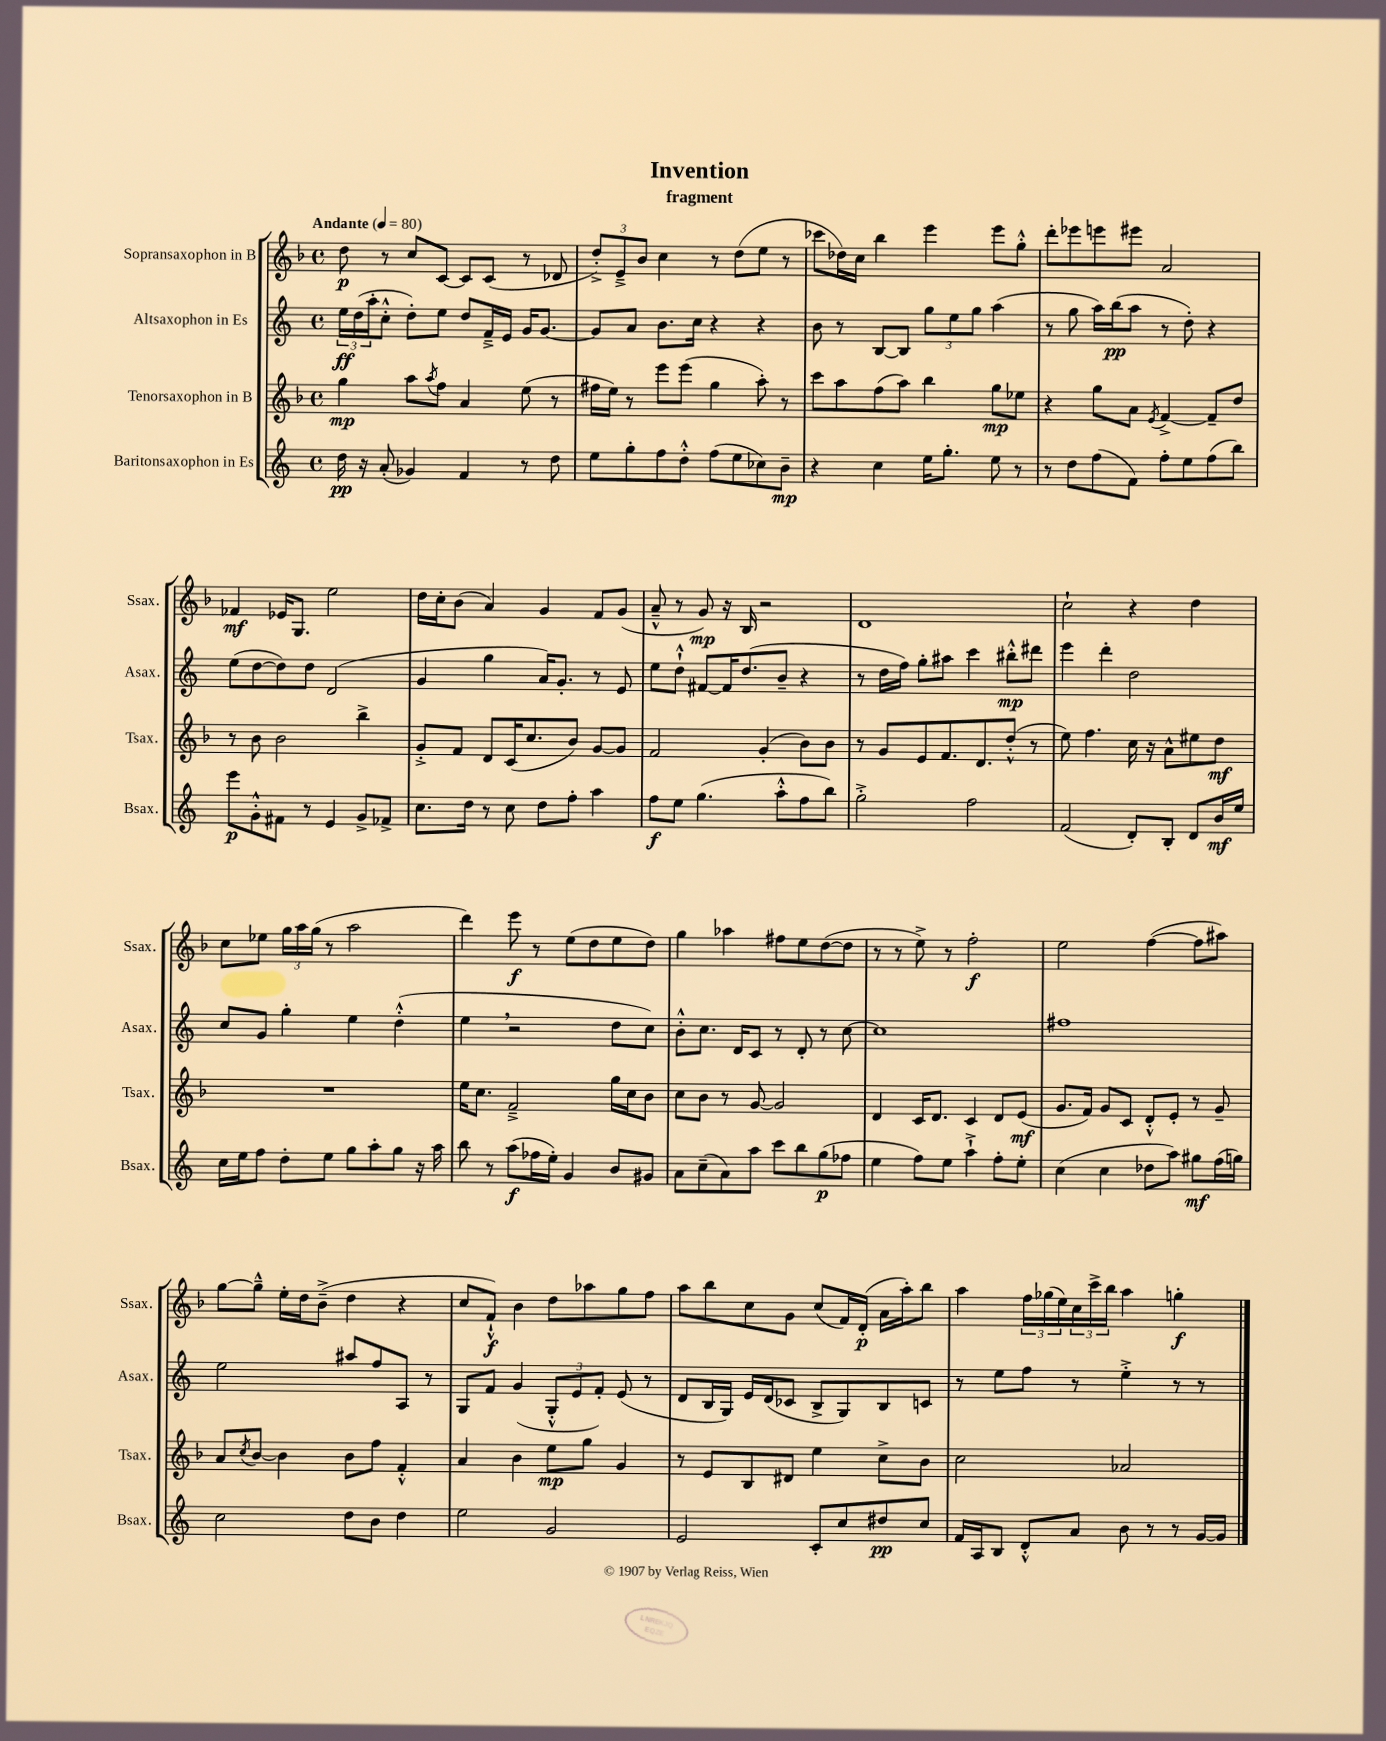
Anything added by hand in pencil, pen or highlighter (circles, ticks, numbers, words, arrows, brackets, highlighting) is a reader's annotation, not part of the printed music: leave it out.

**kern	**kern	**kern	**kern
*staff4	*staff3	*staff2	*staff1
*clefG2	*clefG2	*clefG2	*clefG2
*k[]	*k[b-]	*k[]	*k[b-]
*M4/4	*M4/4	*M4/4	*M4/4
*met(c)	*met(c)	*met(c)	*met(c)
*MM80	*MM80	*MM80	*MM80
16dd	4gg	24ee	8dd
.	.	(24dd	.
16r	.	.	.
.	.	24aa'	.
(8a'	.	8cc'^^	8r
4g-)	8aa	8dd')	8cc
.	8qaa	.	.
.	8ff	8ee	[8c
4f	4a	8dd	8c]
.	.	16f~^	(8c
.	.	16e	.
8r	(8ee	16g	8r
.	.	[8.g	.
8dd	8r	.	8d-
=	=	=	=
8ee	16ff#	8g]	12dd'^)
.	16ee)	.	.
.	.	.	12e~^
8gg'	8r	8a	.
.	.	.	12b-
8ff	8eee	8.b	4cc
8dd'^^	(8eee	.	.
.	.	16cc	.
(8ff	4gg	4r	8r
8ee	.	.	(8dd
8cc-)	8aa')	4r	8ee
8b~	8r	.	8r
=	=	=	=
4r	8ccc	8b	8ccc-
.	8aa	8r	16dd-)
.	.	.	16cc
4cc	(8ff	[8B	4bb-
.	8aa)	8B]	.
16ee	4bb-	12gg	4eee
8.gg'	.	.	.
.	.	12ee	.
.	.	12gg	.
8ee	8gg	(4aa	8eee
8r	8ee-	.	8gg'^^
=	=	=	=
8r	4r	8r	8ddd'
8dd	.	8gg	8eee-
(8ff	8gg	16aa)	8eee
.	.	(16bb	.
8f)	8a	8aa	8eee#
.	8qe	.	.
8ff'	[4f^	8r	2a
8ee	.	8dd')	.
(8ff	8f~]	4r	.
8bb)	8dd	.	.
=	=	=	=
8eee	8r	(8ee	4f-
8g'^^	8b-	[8dd	.
8f#	2b-	8dd])	16e-
.	.	.	8.G
8r	.	8dd	.
4e	.	(2d	2ee
8g^	4bb-^	.	.
8f-^	.	.	.
=	=	=	=
8.cc	8g'^	4g	16dd
.	.	.	16cc'
.	8f	.	(8b-
16dd	.	.	.
8r	8d	4gg	4a)
8cc	(16c	.	.
.	8.cc	.	.
8dd	.	16a)	4g
.	.	8.g'	.
8ff'	8b-)	.	.
4aa	[8g	8r	8f
.	8g]	8e	(8g
=	=	=	=
8ff	2f	8ee	8a~^^
8ee	.	8dd`^^	8r
(4.gg	.	[8f#	8g)
.	.	16f#]	16r
.	.	(8.dd	16B-
.	(4g'	.	2r
8aa'^^	.	8b~	.
8ff	8b-)	4r	.
8bb)	8b-	.	.
=	=	=	=
2gg'^	8r	8r	1d
.	8g	16dd	.
.	.	16ff)	.
.	8e	8gg'	.
.	8.f	8aa#	.
2ff	.	4ccc	.
.	8.d	.	.
.	(8dd'^^	8bb#'^^	.
.	8r	8ddd#	.
=	=	=	=
(2f	8ee)	4eee	2cc`
.	4.ff	.	.
.	.	4ddd'	.
8d')	16cc	2dd	4r
.	16r	.	.
8B'	8a^^	.	.
8d	8ee#	.	4dd
16b	8dd	.	.
16ee	.	.	.
=	=	=	=
16cc	1r	8cc	8cc
16ee	.	.	.
8ff	.	8g	8ee-
8dd'	.	4gg'	24gg
.	.	.	24aa
.	.	.	(24gg
8ee	.	.	8r
8gg	.	4ee	2aa
8aa'	.	.	.
8gg	.	(4dd'^^	.
16r	.	.	.
16aa	.	.	.
=	=	=	=
8bb	16ee	4ee	4ddd)
.	8.cc	.	.
8r	.	.	.
(8aa	2f~^	2r	8eee
16ff-	.	.	8r
16ee')	.	.	.
4g	.	.	(8ee
.	.	.	8dd
8b	16gg	8dd	8ee
.	16cc	.	.
8g#	8b-	8cc)	8dd)
=	=	=	=
8a	8cc	8b'^^	4gg
(8cc~	8b-	8.cc	.
8a)	8r	.	4aa-
.	.	16d	.
8aa	[8g	8c	.
8ccc	2g]	8r	8ff#
8bb	.	8d'	8ee
(8gg	.	8r	([8dd
8ff-	.	[8cc	8dd]
=	=	=	=
4ee	4d	1cc]	8r
.	.	.	8r
8ff)	16c	.	8ee^)
.	8.d	.	.
8ee	.	.	8r
4aa`^	4c	.	2ff'
8ff'	8d	.	.
8ee'	(8e	.	.
=	=	=	=
(4cc	8.g	1ff#	2ee
.	16f)	.	.
4cc	8g	.	.
.	8c	.	.
8dd-	8d'^^	.	([4ff
8aa)	8e'	.	.
8gg#	8r	.	8ff]
(16ff	8g~	.	8aa#)
16gg)	.	.	.
=	=	=	=
2cc	8a	2ee	[8gg
.	8qcc	.	.
.	[8b-	.	8gg~^^]
.	4b-]	.	16ee'
.	.	.	16dd
.	.	.	(8b-~^
8dd	8b-	8aa#	4dd
8b	8ff	8ff	.
4dd	4f'^^	8A	4r
.	.	8r	.
=	=	=	=
2ee	4a	8G	8cc
.	.	8f	8f`^^)
.	4b-	(4g	4b-
2g	8ee	12G'^^	8dd
.	.	12e	.
.	8gg	.	8aa-
.	.	12f')	.
.	4g	(8e	8gg
.	.	8r	8ff
=	=	=	=
2e	8r	8d	8aa
.	8e	16B	8bb-
.	.	16G)	.
.	8B-	16e	8cc
.	.	(16d	.
.	8d#	8c-	8g
8c'	4ee	8B^	(8cc
8cc	.	8G)	16f)
.	.	.	(16d'
8dd#	8cc^	8B	16a
.	.	.	16aa')
8cc	8b-	8c	8bb-
=	=	=	=
16f	2cc	8r	4aa
16A	.	.	.
8B	.	8ee	.
8d'^^	.	8ff	24ff
.	.	.	(24gg-
.	.	.	24ee)
8a	.	8r	24cc
.	.	.	24ccc^
.	.	.	24bb-
8b	2a-	4ee'^	4aa
8r	.	.	.
8r	.	8r	4gg'
[16g	.	8r	.
16g]	.	.	.
==	==	==	==
*-	*-	*-	*-
